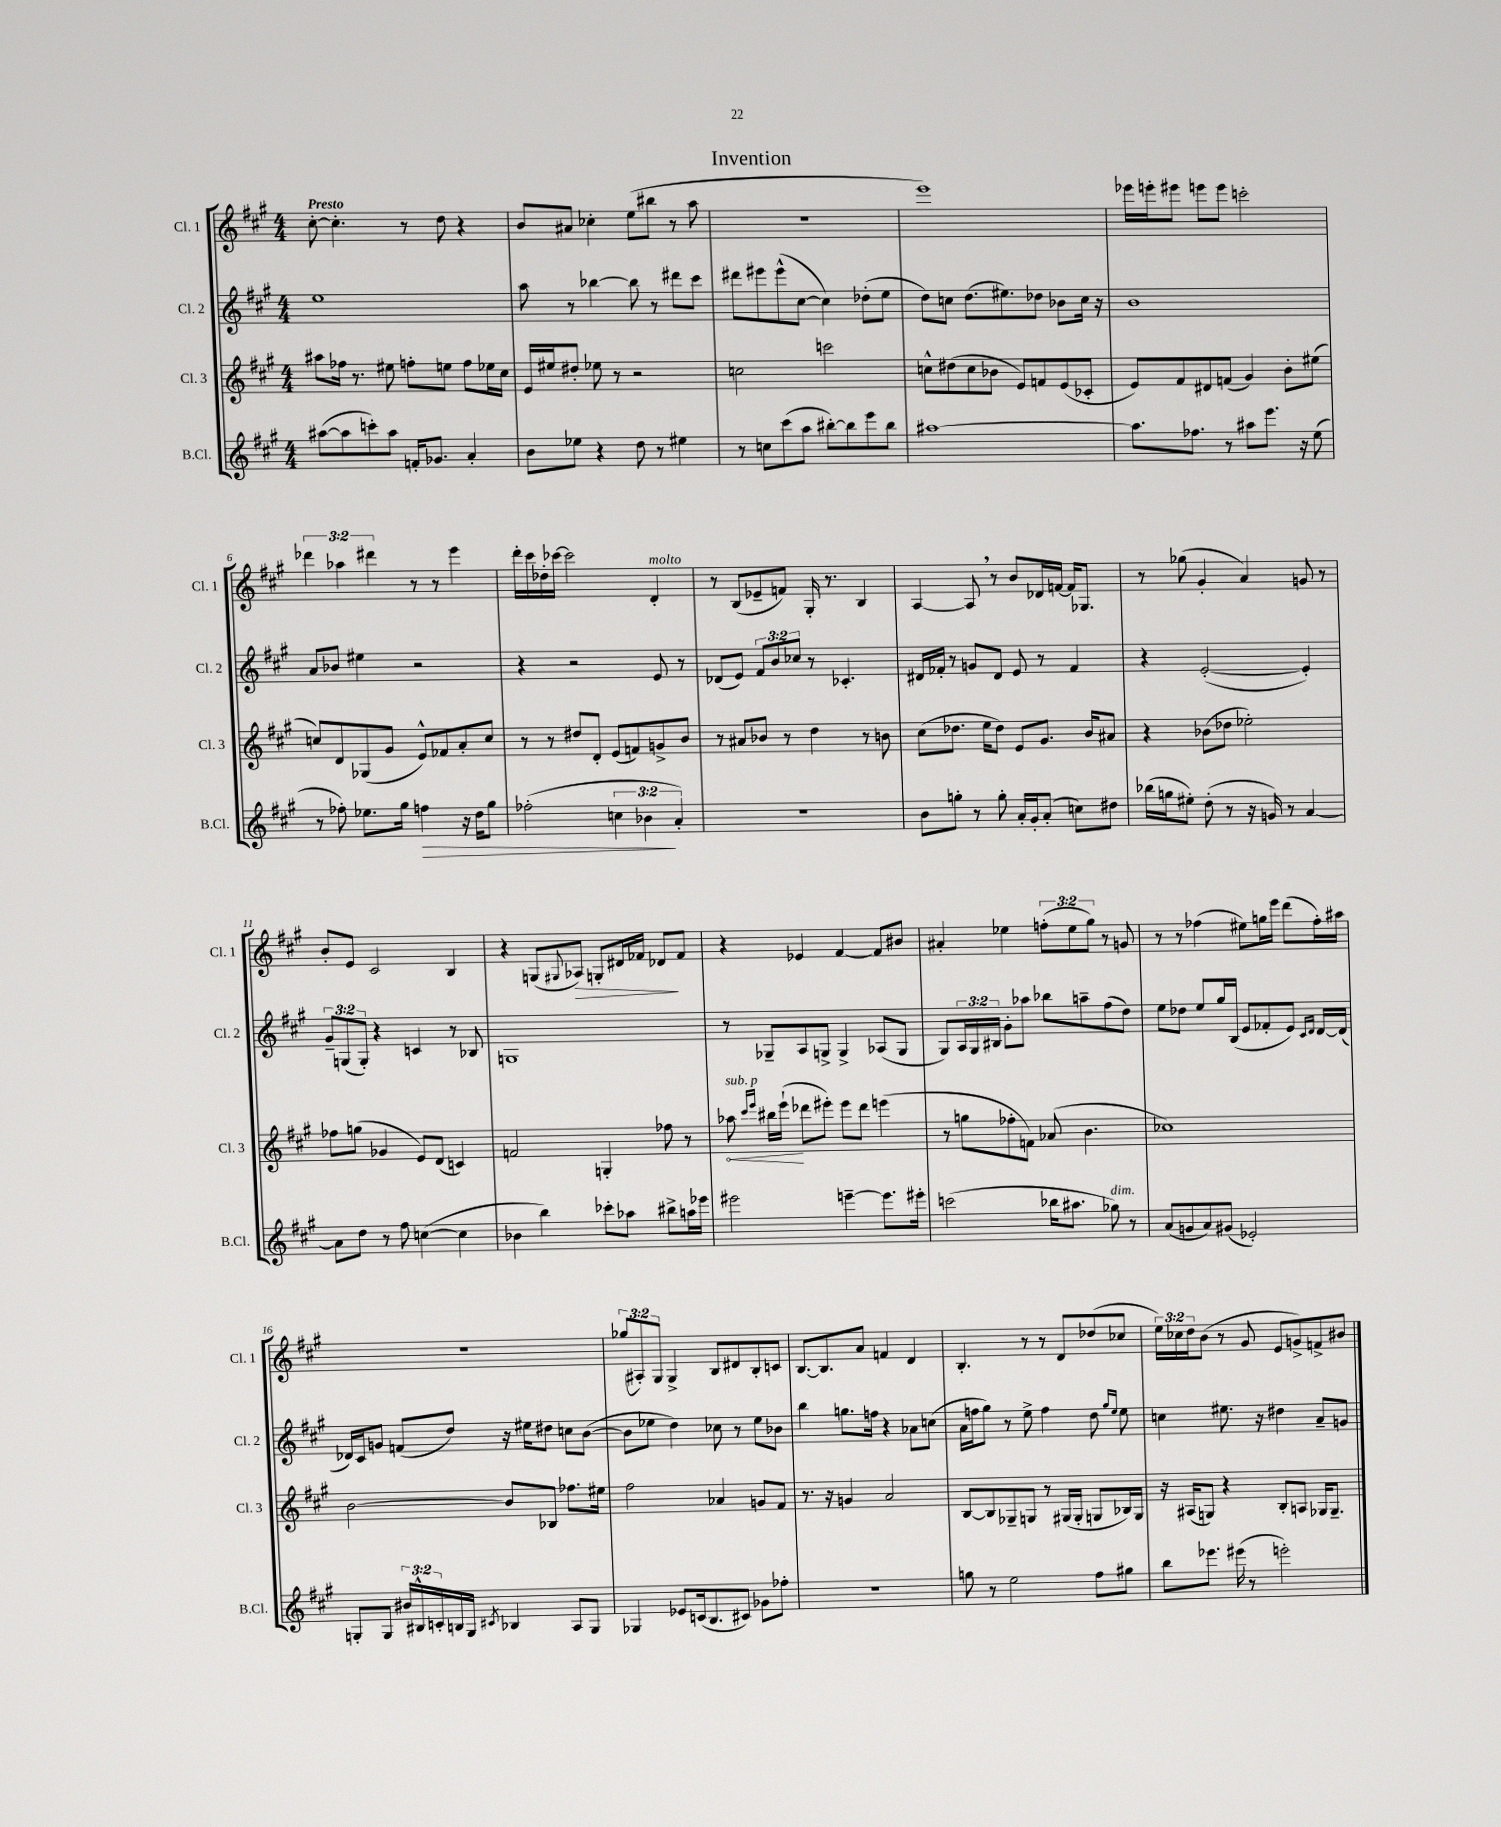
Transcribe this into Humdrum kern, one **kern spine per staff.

**kern	**kern	**kern	**kern
*staff4	*staff3	*staff2	*staff1
*clefG2	*clefG2	*clefG2	*clefG2
*k[f#c#g#]	*k[f#c#g#]	*k[f#c#g#]	*k[f#c#g#]
*M4/4	*M4/4	*M4/4	*M4/4
([8aa#	8aa#	1ee	[8cc#'
8aa#]	16ff-	.	4.cc#']
.	8.r	.	.
8ccc')	.	.	.
8aa#	8ee#	.	.
16f'	8ff'	.	8r
8.g-	.	.	.
.	8ee	.	8dd
4a'	8ff	.	4r
.	16ee-	.	.
.	16cc#	.	.
=	=	=	=
8b	16e	8aa	8b
.	16ee#	.	.
8ee-	8dd#'	8r	8a#
4r	8ee-	[4bb-	4cc-'
.	8r	.	.
8dd	2r	8bb-]	(8ee
8r	.	8r	8bb#
4ee#	.	8ddd#	8r
.	.	8ccc#	8aa
=	=	=	=
8r	2cc	8ddd#	1r
8cc	.	8eee#	.
(8ccc#	.	(8eee#^^	.
8aa	.	[8cc#	.
[8bb#')	2ccc	4cc#])	.
8bb#]	.	.	.
8eee	.	(8dd-'	.
8bb#	.	8ee	.
=	=	=	=
[1aa#	8cc^^	8dd)	1eee)
.	(8dd#	8cc	.
.	8cc	(8.dd	.
.	8b-	.	.
.	.	8.ee#)	.
.	8e)	.	.
.	8f	8dd-	.
.	(8e	8b-	.
.	8c-'	16cc	.
.	.	16r	.
=	=	=	=
8.aa#]	8e)	1b	16eee-
.	.	.	16eee'
.	8f#	.	8eee#
8.ff-	.	.	.
.	8d#	.	8eee
8r	(8f	.	8eee
8aa#	4g#)	.	2ccc'
8.eee	.	.	.
.	8b'	.	.
16r	.	.	.
(8ee	(8ee#	.	.
=	=	=	=
8r	8cc)	8a	6ddd-
8ff-')	8d	8b-	.
.	.	.	6aa-
8.ee-	(8G-	4ee#	.
.	.	.	6ddd#
.	8g#	.	.
16gg#	.	.	.
4ff	8e^^)	2r	8r
.	8f-	.	8r
16r	8a'	.	4eee
16dd	.	.	.
8gg#	8cc	.	.
=	=	=	=
(2ff-'	8r	4r	16ddd'
.	.	.	16ccc#
.	8r	.	16dd-'
.	.	.	[16ccc-
.	8dd#	2r	2ccc-]
.	8d'	.	.
6cc	(8e	.	.
.	8f)	.	.
6b-	.	.	.
.	8g^	8e	4d'
6a')	.	.	.
.	8b	8r	.
=	=	=	=
1r	8r	(8d-	8r
.	8a#	8e)	(8B
.	8b-	12f#	8e-~
.	.	12b	.
.	8r	.	8f)
.	.	12cc-	.
.	4dd	8r	16G#'
.	.	.	8.r
.	.	4.c-'	.
.	8r	.	4B
.	8b	.	.
=	=	=	=
8b	(8cc#	16d#	[4A
.	.	16f-'	.
8gg'	8.dd-	8r	.
8r	.	8g	8A]
.	16ee	.	.
8gg'	8dd-)	8d#	8r
16a'	8e	8e	8b
16g#'	.	.	.
(8a'	8.g#	8r	16d-
.	.	.	[16f
8cc)	.	4f-	16f]
.	16b	.	8.G-
8dd#	8a#	.	.
=	=	=	=
(16bb-	4r	4r	8r
16gg	.	.	.
8ee#')	.	.	(8gg-
(8dd'	(8b-	([2e'	4g#'
8r	8dd-	.	.
16r	2ee-')	.	4a)
16g)	.	.	.
8r	.	.	.
[4a	.	4e'])	8g
.	.	.	8r
=	=	=	=
8a]	8ff-	12g#~	8b'
.	.	(12G	.
8dd	(8gg	.	8e
.	.	12G')	.
8r	4g-	4r	2c#
8ff#	.	.	.
([4cc	8e)	4c	.
.	(8d	.	.
4cc]	4c)	8r	4B
.	.	8B-	.
=	=	=	=
4b-	2f	1G	4r
4bb)	.	.	(8G
.	.	.	8qqG#
.	.	.	8A-)
8ccc-'	4G'	.	8G'
8aa-	.	.	16d#
.	.	.	16f-
8bb#^	8ff-	.	8d-
16aa	8r	.	8f-
16eee-	.	.	.
=	=	=	=
2eee#	8aa-	8r	4r
.	16qqccc#	.	.
.	16qqeee	.	.
.	16bb#	8G-~	.
.	(16eee`	.	.
.	8ddd-	8A	4e-
.	8eee#')	8G^	.
[4eee~	8eee#	4G^	[4f#
.	8ddd-	.	.
8.eee]	(4eee	(8A-	8f#]
.	.	8G	8b#
16eee#'	.	.	.
=	=	=	=
(2ccc	8r	8G#)	4a#'
.	8gg	24A	.
.	.	24G#	.
.	.	24B#	.
.	8ff-'	8g#'	4ee-
.	8f)	8aa-	.
16bb-	(8a-	8bb-	(12ff'
8.aa#	.	.	.
.	.	.	12ee-
.	4.b	8aa~	.
.	.	.	12gg#)
8gg-)	.	(8ff#	8r
8r	.	8dd)	8g
=	=	=	=
(8a	1cc-)	8ee	8r
8g	.	8dd-	8r
8a)	.	8ee	(4ff-
(8g#	.	16gg#	.
.	.	(16B	.
2e-')	.	8e	8ee#)
.	.	8f-'	16gg
.	.	.	16eee
.	.	8e)	(8ddd
.	.	16qqc#	.
.	.	16qqd	.
.	.	[16d	16ff-')
.	.	(16d]	16aa#
=	=	=	=
8G'	[2b	16d-)	1r
.	.	16c#	.
8G	.	8g	.
24b#	.	(8f	.
24B#^^	.	.	.
24c'	.	.	.
16B	.	8dd)	.
16G	.	.	.
8qc#	.	.	.
4B-	8b]	16r	.
.	.	16ee#	.
.	8B-	8dd#	.
8A	8.ff-	8cc	.
8G	.	([8b	.
.	16ee#	.	.
=	=	=	=
4G-	2ff#	8b]	(12gg-
.	.	.	12A#')
.	.	8ee-	.
.	.	.	12G#
8e-	.	4dd)	4G#^
(16c	.	.	.
8.B	.	.	.
.	4a-	8cc-	8B
8c#)	.	8r	8d#
8g-	8g	8ee-	8B'
8ff-'	8f#	8b-	8c
=	=	=	=
1r	8.r	4bb	[8.B
.	16r	.	8.B]
.	4g	8.gg	.
.	.	.	8a
.	.	16ff	.
.	2a	4r	4f
.	.	8a-	4d
.	.	(8cc	.
=	=	=	=
8gg	[8B	16a	4.B'
.	.	16ff	.
8r	8B]	8gg#)	.
2ee	8G-~	8r	.
.	8G	8ee^	8r
.	8r	4ff	8r
.	(16G#	.	8d
.	16G#'	.	.
8ff#	8G	8dd	(8dd-
.	.	16qqgg#	.
.	.	16qqee	.
8gg#	16B-)	8ee	8cc-
.	16G	.	.
=	=	=	=
8bb	16r	4cc	24ee)
.	.	.	24cc-
.	(16A#	.	.
.	.	.	24dd
8.eee-	8G)	.	(8b
.	4r	8.ee#	8r
(16eee#	.	.	.
8r	.	.	8g#
.	.	16r	.
2eee')	8B'	4dd#	8e
.	8A	.	8g^)
.	16G-	8a~	8f^
.	8.G-~	.	.
.	.	8g	8b#
==	==	==	==
*-	*-	*-	*-
